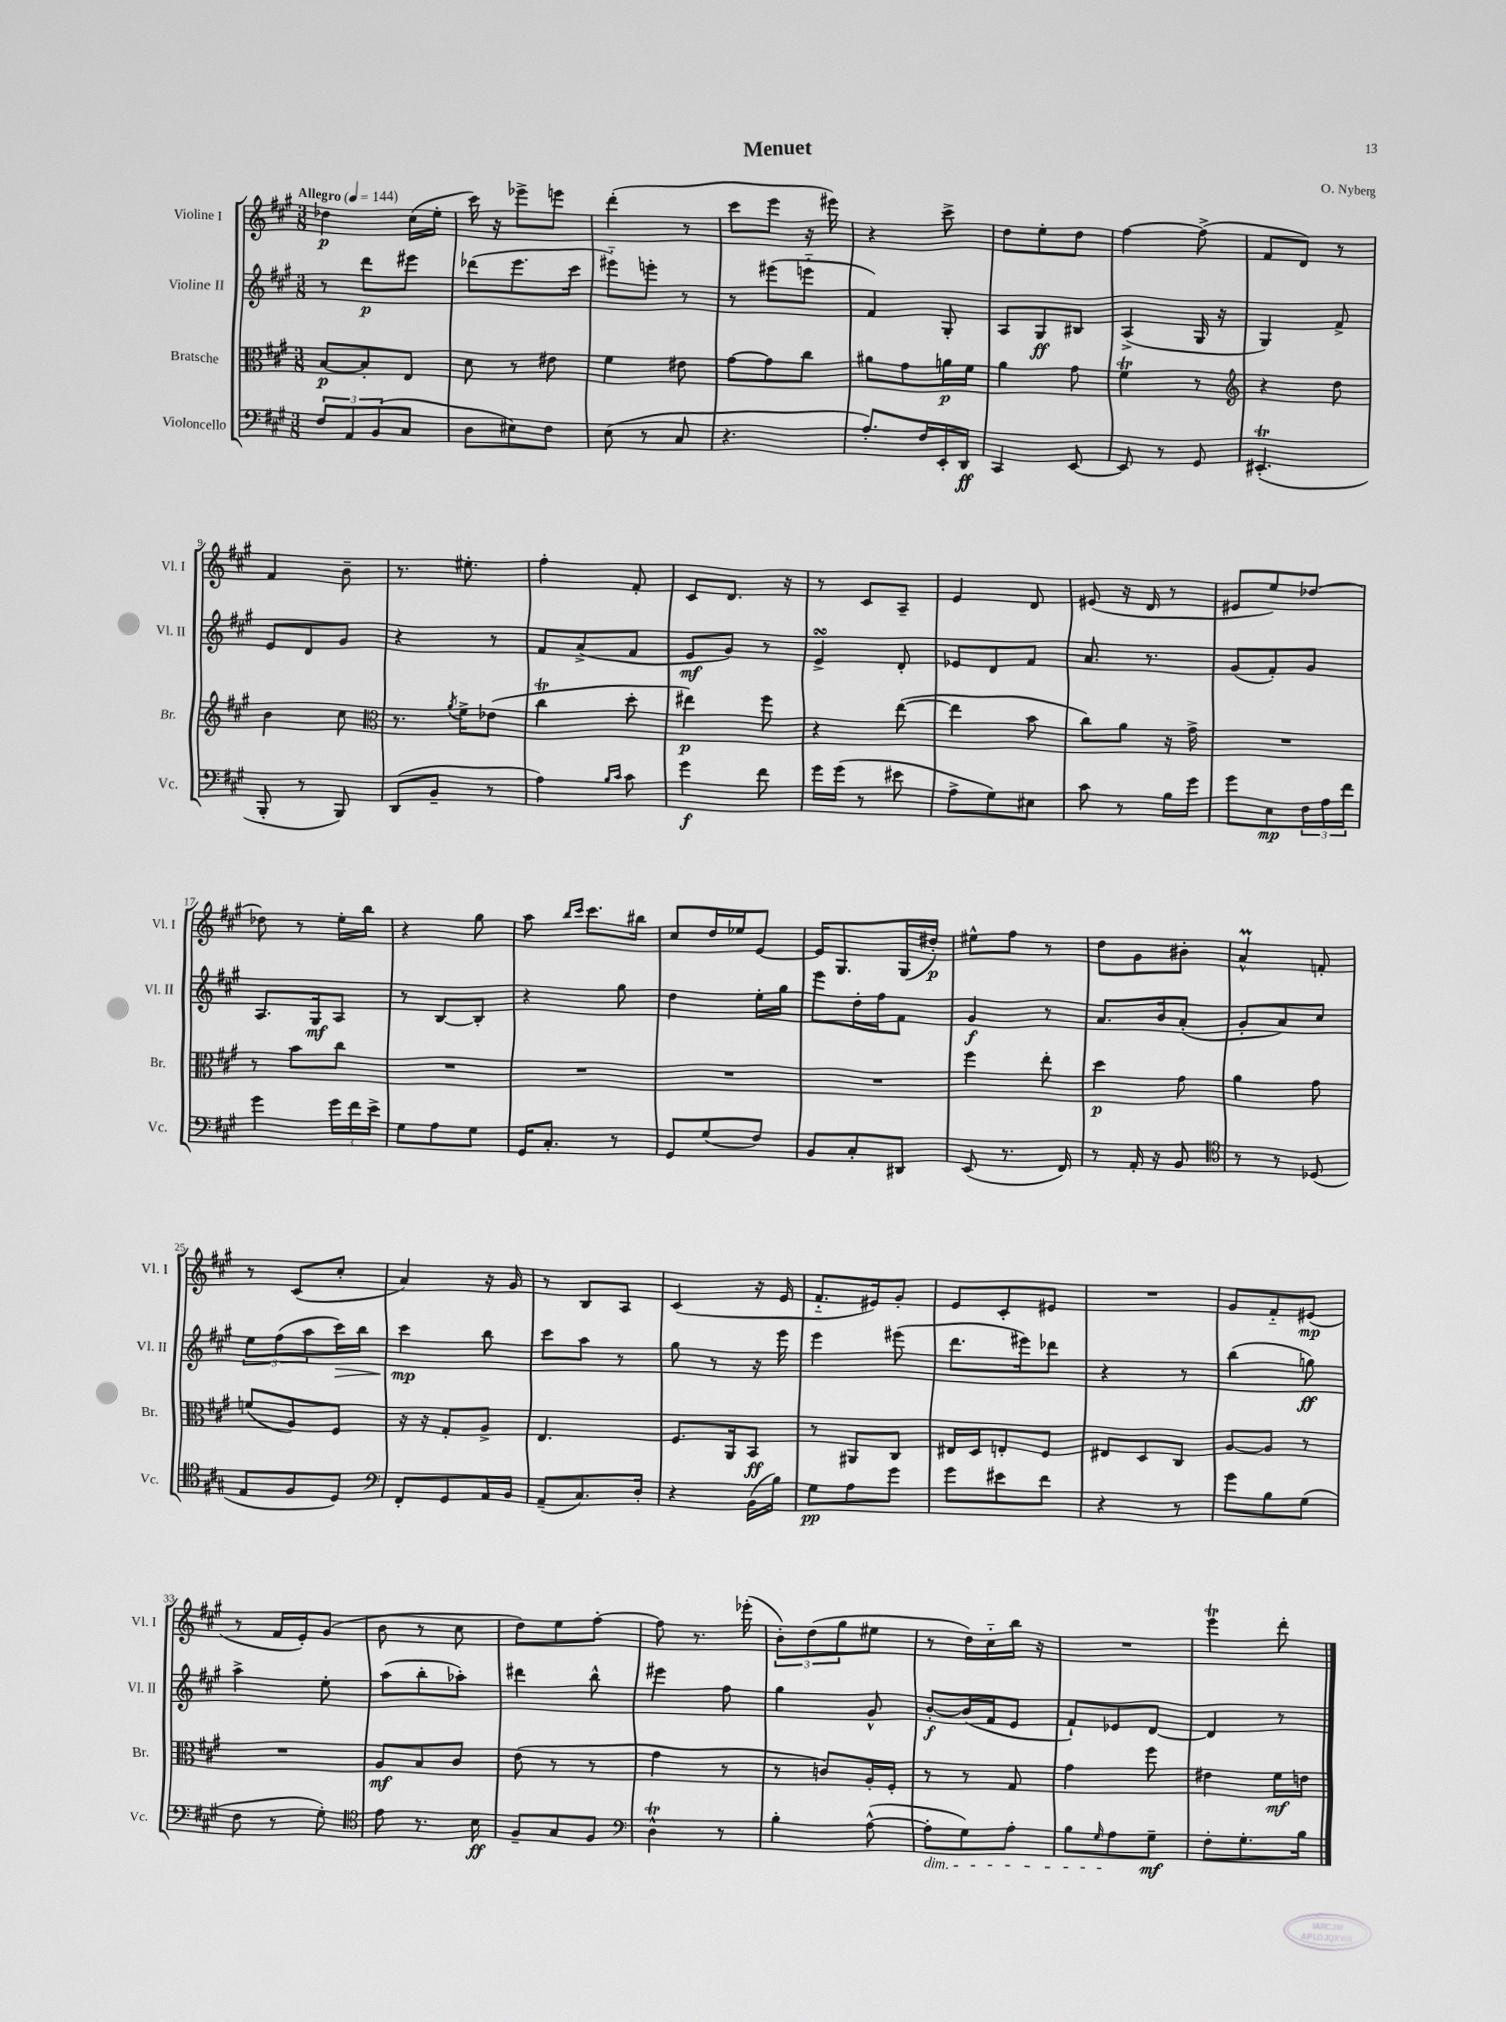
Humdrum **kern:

**kern	**kern	**kern	**kern
*staff4	*staff3	*staff2	*staff1
*clefF4	*clefC3	*clefG2	*clefG2
*k[f#c#g#]	*k[f#c#g#]	*k[f#c#g#]	*k[f#c#g#]
*M3/8	*M3/8	*M3/8	*M3/8
*MM144	*MM144	*MM144	*MM144
12F#/L	[8B/L	8r	4dd-\
12AA/	.	.	.
.	8B'/]	8ddd\L	.
(12BB/	.	.	.
8C#/J	8E/J	8eee#\J	(16cc#\LL
.	.	.	16ee'\JJ
=	=	=	=
8D\L	8d\	(8ddd-\L	16ccc#\)
.	.	.	16r
8E#\)	8r	8.eee\	8eee-^\L
8F#\J	8e#\	.	8eee\J
.	.	16ccc#\Jk	.
=	=	=	=
(8E\	4f#\	8eee#'~\L)	(4ddd'\
8r	.	8eee'\J	.
8C#/	8e#\	8r	8r
=	=	=	=
4.r	[8g#\L	8r	8ccc#\L
.	8g#\]	(8eee#\L	8eee\J
.	8cc#\J	8eee'~\J	16r
.	.	.	16eee#\)
=	=	=	=
8.A'/L)	8a#\L	4f#/)	4r
.	8g#\	.	.
16F#/L	.	.	.
16EE'/	16a\L	8G#'/	8ccc#^\
16DD/JJ	16f#\JJ	.	.
=	=	=	=
4CC#/	4a\	8A/L	8dd\L
.	.	8G#/	8ee'\
[8EE/	8g#\	8B#/J	8dd\J
=	=	=	=
8EE/]	4f#\	(4A^/	[4ff#\
8r	.	.	.
8GG#/	8r	16G#/	(8ff#^\]
.	.	16r	.
=	=	=	=
*	*clefG2	*	*
(4.EE#'/	4r	4G#/)	8f#/L
.	.	.	8d/J)
.	8dd\	8f#^/	8r
=	=	=	=
8BBB'/	4b\	8e/L	4f#/
8r	.	8d/	.
8BBB/)	8cc#\	8g#/J	8b~\
=	=	=	=
*	*clefC3	*	*
(8DD/L	8.r	4r	8.r
8BB~/J	.	.	.
.	8qa/	.	.
.	16f#^\LK	.	8.ee#'\
8r	(8e-\J	8r	.
=	=	=	=
4A\)	4cc#\	8f#/L	4ff#'\
.	.	(8a^/	.
16qqB/LL	.	.	.
16qqc#/JJ	.	.	.
8c#\	8dd'\	8f#/J	8f#'/
=	=	=	=
4g#\	4ee#\)	8e/L	8c#/L
.	.	8g#/J)	8.d/J
8f#\	8ff#\	8r	.
.	.	.	16r
=	=	=	=
16g#\LL	4r	4e^/	8r
(16g#\JJ	.	.	.
8r	.	.	8c#/L
8e#\	([8ee\	8d'/	8A~/J
=	=	=	=
8A^\L	4ee\]	8e-/L	4e/
8G#\)	.	8d/	.
8E#\J	8b\	8f#/J	8d/
=	=	=	=
8c#\	8cc#\L)	8.a/	(8e#/
8r	8a\J	.	16r
.	.	8.r	16d/
16B\LL	16r	.	8r
16g#\JJ	16g#^\	.	.
=	=	=	=
8g#\L	4.r	(8g#/L	8e#/L
8E\	.	8f#'/)	8ee/)
24F#\L	.	8g#/J	[8dd-/J
24A\	.	.	.
24f#\JJ	.	.	.
=	=	=	=
4g#\	8r	8.A/L	8dd-\]
.	8b\L	.	8r
.	.	16G#/k	.
24g#\LL	8cc#\J	8A/J	16ee'\LL
24f#\	.	.	.
.	.	.	16bb\JJ
24e^\JJ	.	.	.
=	=	=	=
8G#\L	4.r	8r	4r
8A\	.	[8B/L	.
8G#\J	.	8B'/]J	8gg#\
=	=	=	=
16GG#/LK	4.r	4r	8aa\
8.C#'/J	.	.	.
.	.	.	16qqbb/LL
.	.	.	16qqccc#/JJ
.	.	.	8.ccc#\L
8r	.	8gg#\	.
.	.	.	16bb#\Jk
=	=	=	=
8GG#/L	4.r	4dd\	8cc#/L
(8G#/	.	.	16dd/L
.	.	.	16ee-/J
8F#/J)	.	16ee'\LL	[8e/J
.	.	16gg#\JJ	.
=	=	=	=
8BB/L	4.r	8eee\L	16e/]LK
.	.	.	8.G#/
8C#'/	.	16dd'\L	.
.	.	16ff#\J	.
8DD#/J	.	8f#\J	(16G#/L
.	.	.	16dd#'/JJ)
=	=	=	=
(8EE/	4ff#\	4g#/	8ee#^^\L
8.r	.	.	8ff#\J
.	8ee'\	8r	8r
16FF#/)	.	.	.
=	=	=	=
8r	4dd\	8.a/L	8dd\L
16AA'/	.	.	8g#\
16r	.	16b/k	.
8BB/	8g#\	(8a'/J	8b#'\J
=	=	=	=
*clefC4	*	*	*
8r	4a\	8g#'/L	4a^^/
8r	.	8a/)	.
(8D-/	8g#\	8cc#/J	8f'/
=	=	=	=
8E/L	(8f/L	12ee\L	8r
.	.	(12ff#\	.
8F#/	8A/)	.	(8c#/L
.	.	12aa\	.
8D/J)	8F#/J	16ccc#\L)	8cc#'/J
.	.	16bb\JJ	.
=	=	=	=
*clefF4	*	*	*
8FF#'/L	16r	4ccc#\	4a/)
.	16r	.	.
8GG#/	8G#'/L	.	.
16AA/L	8A^/J	8bb\	16r
16BB/JJ	.	.	16g#/
=	=	=	=
(8AA~/L	4.E/	8ccc#\L	8r
8.C#/)	.	8aa\J	8B/L
.	.	8r	8A/J
16D'/Jk	.	.	.
=	=	=	=
4r	8.F#/L	8gg#\	(4c#/
.	.	8r	.
.	16AA/k	.	.
(16BB\LL	8BB/J	16r	16r
16B\JJ)	.	16eee\	16e/
=	=	=	=
8G#\L	8r	4eee\	8.f#'~/L
8A\	8AA#/L	.	.
.	.	.	16e#/k)
8g#\J	8C#/J	(8eee#\	8g#'/J
=	=	=	=
8g#\L	16E#/LL	8.ddd\L	8e/L
.	16D/J	.	.
8e#\	8E'/	.	8c#'/
.	.	16eee#\k)	.
8f#\J	8F#/J	8ddd-\J	8e#/J
=	=	=	=
4r	8E#/L	4r	4.r
.	8D/	.	.
8r	8C#/J	8r	.
=	=	=	=
8g#\L	[8A/L	(4bb\	8g#/L
8B\	8A/]J	.	8f#'~/
(8G#\J	8r	8gg\)	(8e#/J
=	=	=	=
8F#\	4.r	4aa^\	8r
8r	.	.	16f#/LL
.	.	.	16e'/J)
8G#'\)	.	8ee'\	(8g#/J
=	=	=	=
*clefC4	*	*	*
8e\	8A/L	(8aa\L	8b\
8.r	8B/	8bb'\	8r
.	8c#/J	8aa-'\J)	8cc#\
16B\	.	.	.
=	=	=	=
8F#~/L	(8e\	4ddd#\	8dd\L)
8G#/	8r	.	8ee\
8F#/J	8r	8bb^^\	[8ff#'\J
=	=	=	=
*clefF4	*	*	*
4D^^\	4g#\	4eee#\	8ff#\]
.	.	.	8.r
8r	8r	8ff#\	.
.	.	.	(16eee-'\
=	=	=	=
4B'\	8r	4gg#\	12b'\L)
.	.	.	(12dd\
.	8c/L)	.	.
.	.	.	12gg#\
([8A^^\	16A'/L	8g#^^/	8ee#\J
.	16F#'/JJ	.	.
=	=	=	=
8A'\]L	8r	[8b'/L	8r
8G#\)	8r	(16b/]L	16dd\LL)
.	.	16f#/J	16cc#'~\
8A'\J	8G#/	8e/J	16bb\JJ
.	.	.	16r
=	=	=	=
8B\L	4g#\	8f#`/L)	4.r
16qqG#/	.	.	.
8A\	.	8e-/	.
8G#~\J	8ff#\	[8d/J	.
=	=	=	=
8F#'\L	4e#\	4d/]	4eee\
8.G#'\	.	.	.
.	16f#\LL	8r	8ddd'\
16B\Jk	16e\JJ	.	.
==	==	==	==
*-	*-	*-	*-
